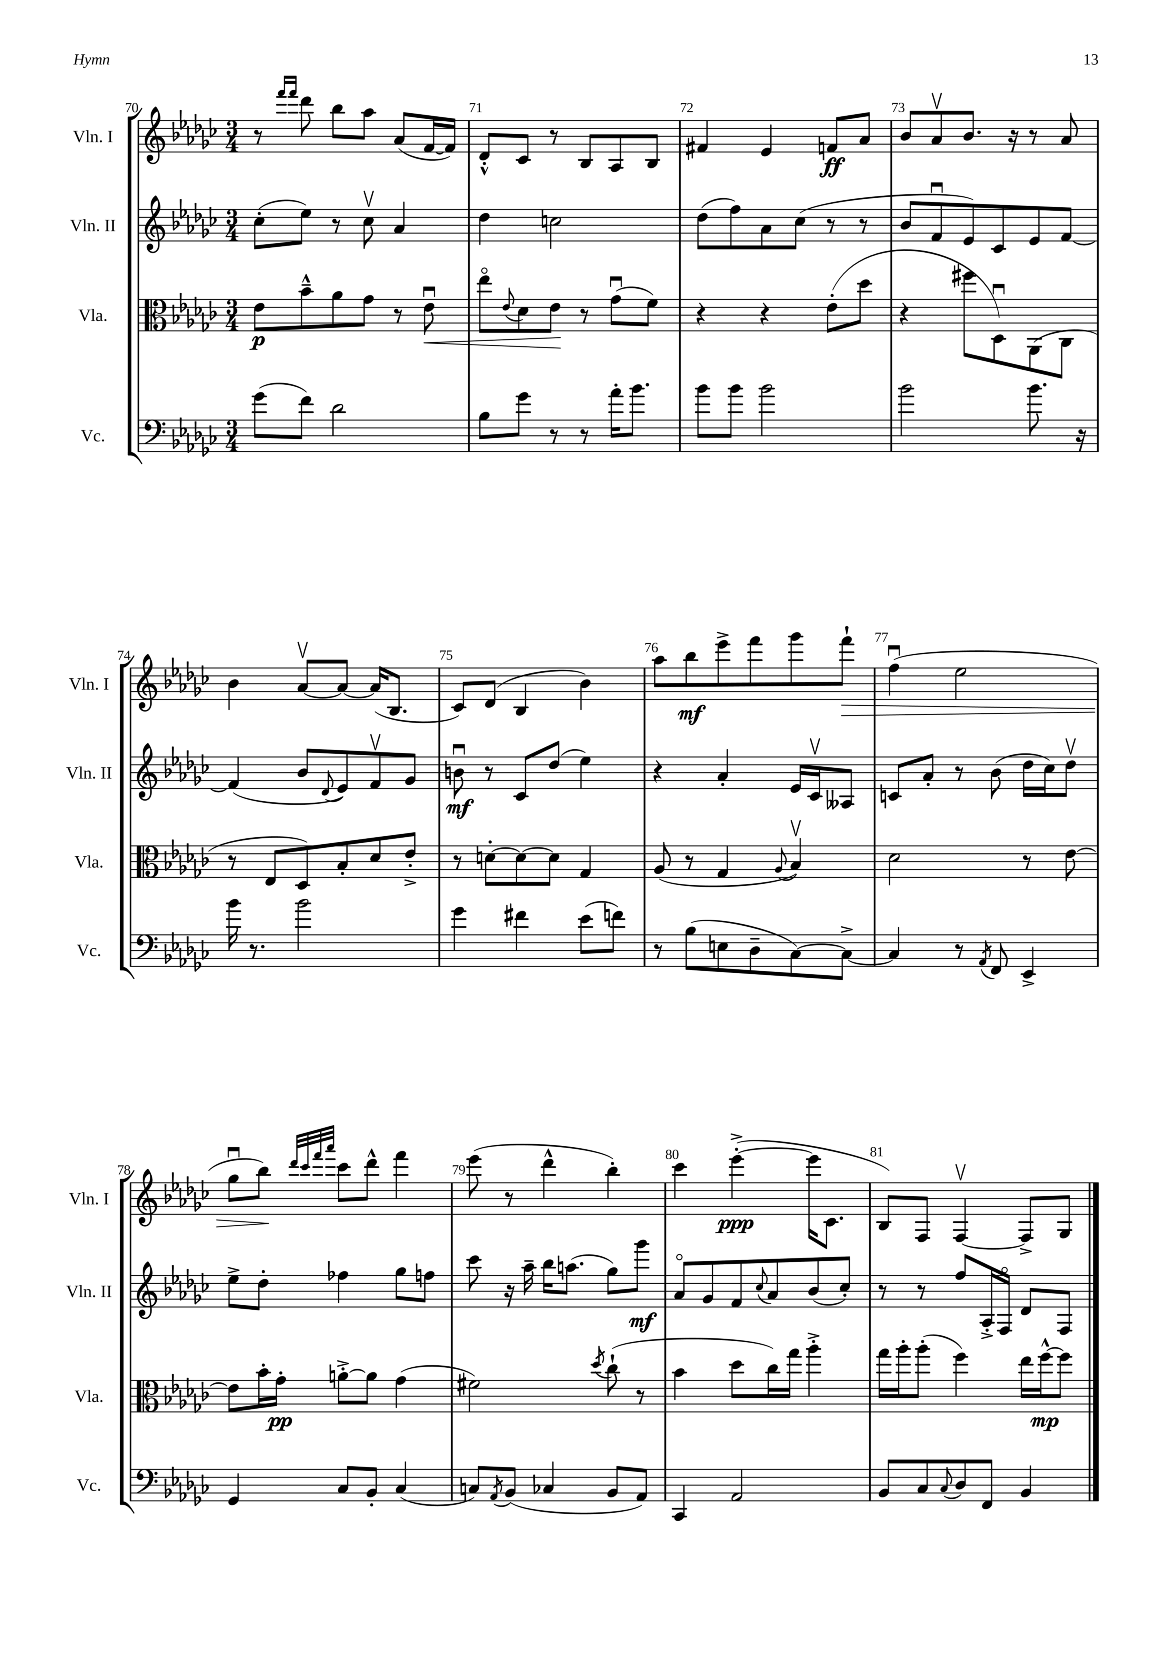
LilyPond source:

<<
\new StaffGroup <<
\new Staff = "s0" \with { instrumentName = "Vln. I" shortInstrumentName = "Vln. I" } {
    \clef treble \key ges \major \numericTimeSignature \time 3/4
    r8 \grace { f'''16 f'''16 } des'''8 bes''8 aes''8 aes'8( f'16~ f'16) |
    des'8-.-^ ces'8 r8 bes8 aes8 bes8 |
    fis'4 ees'4 f'8\ff aes'8 |
    bes'8 aes'8\upbow bes'8. r16 r8 aes'8 |
    bes'4 aes'8~\upbow aes'8~ aes'16( bes8. |
    ces'8) des'8( bes4 bes'4) |
    aes''8 bes''8\mf ees'''8-> f'''8 ges'''8 f'''8-!\> |
    f''4\downbow( ees''2 |
    ges''8\downbow bes''8\!) \grace { des'''32 ces'''32 f'''32 aes'''32 } ces'''8 des'''8-^ f'''4 |
    ees'''8( r8 des'''4-^ bes''4-.) |
    ces'''4 ees'''4~-.->\ppp( ees'''16 ces'8. |
    bes8) f8 f4~\upbow f8-> ges8 \bar "|." |
}
\new Staff = "s1" \with { instrumentName = "Vln. II" shortInstrumentName = "Vln. II" } {
    \clef treble \key ges \major \numericTimeSignature \time 3/4
    ces''8-.( ees''8) r8 ces''8\upbow aes'4 |
    des''4 c''2 |
    des''8( f''8) aes'8 ces''8( r8 r8 |
    bes'8 f'8\downbow ees'8) ces'8 ees'8 f'8~ |
    f'4( bes'8 \appoggiatura { des'8 } ees'8) f'8\upbow ges'8 |
    b'8\downbow\mf r8 ces'8 des''8( ees''4) |
    r4 aes'4-. ees'16 ces'16\upbow aeses8 |
    c'8 aes'8-. r8 bes'8( des''16 ces''16) des''8\upbow |
    ees''8-> des''8-. fes''4 ges''8 f''8 |
    ces'''8 r16 aes''16-- bes''16 a''8.( ges''8) ges'''8\mf |
    aes'8\flageolet ges'8 f'8 \appoggiatura { ces''8 } aes'8 bes'8( ces''8-.) |
    r8 r8 f''8 aes16-.-> f16\flageolet des'8 f8 \bar "|." |
}
\new Staff = "s2" \with { instrumentName = "Vla." shortInstrumentName = "Vla." } {
    \clef alto \key ges \major \numericTimeSignature \time 3/4
    ees'8\p bes'8---^ aes'8 ges'8 r8 ees'8\downbow\< |
    ees''8\flageolet \appoggiatura { ees'8 } des'8 ees'8\! r8 ges'8\downbow( f'8) |
    r4 r4 ees'8-.( des''8 |
    r4 fis''8 des8\downbow) aes,8( ces8 |
    r8 ees8 des8) bes8-. des'8 ees'8-.-> |
    r8 d'8~-. d'8~ d'8 ges4 |
    aes8( r8 ges4 \appoggiatura { aes8 } bes4\upbow) |
    des'2 r8 ees'8~ |
    ees'8 bes'16-. ges'16-.\pp a'8~-.-> a'8 ges'4( |
    fis'2) \acciaccatura { des''8 } ces''8-!( r8 |
    bes'4 des''8 ces''16) ges''16 aes''4-.-> |
    ges''16 aes''16-. aes''8-.( f''4) ees''16 f''16~-^\mp f''8 \bar "|." |
}
\new Staff = "s3" \with { instrumentName = "Vc." shortInstrumentName = "Vc." } {
    \clef bass \key ges \major \numericTimeSignature \time 3/4
    ges'8( f'8) des'2 |
    bes8 ges'8 r8 r8 aes'16-. bes'8. |
    bes'8 bes'8 bes'2 |
    bes'2 bes'8. r16 |
    bes'16 r8. bes'2 |
    ges'4 fis'4 ees'8( f'8) |
    r8 bes8( e8 des8-- ces8~) ces8~-> |
    ces4 r8 \acciaccatura { aes,8 } f,8 ees,4-> |
    ges,4 ces8 bes,8-. ces4( |
    c8) \acciaccatura { aes,8 } bes,8( ces4 bes,8 aes,8) |
    ces,4 aes,2 |
    bes,8 ces8 \appoggiatura { ces8 } des8 f,8 bes,4 \bar "|." |
}
>>
>>
\layout { \context { \Score currentBarNumber = #70 \override BarNumber.break-visibility = ##(#f #t #t) barNumberVisibility = #all-bar-numbers-visible } }
